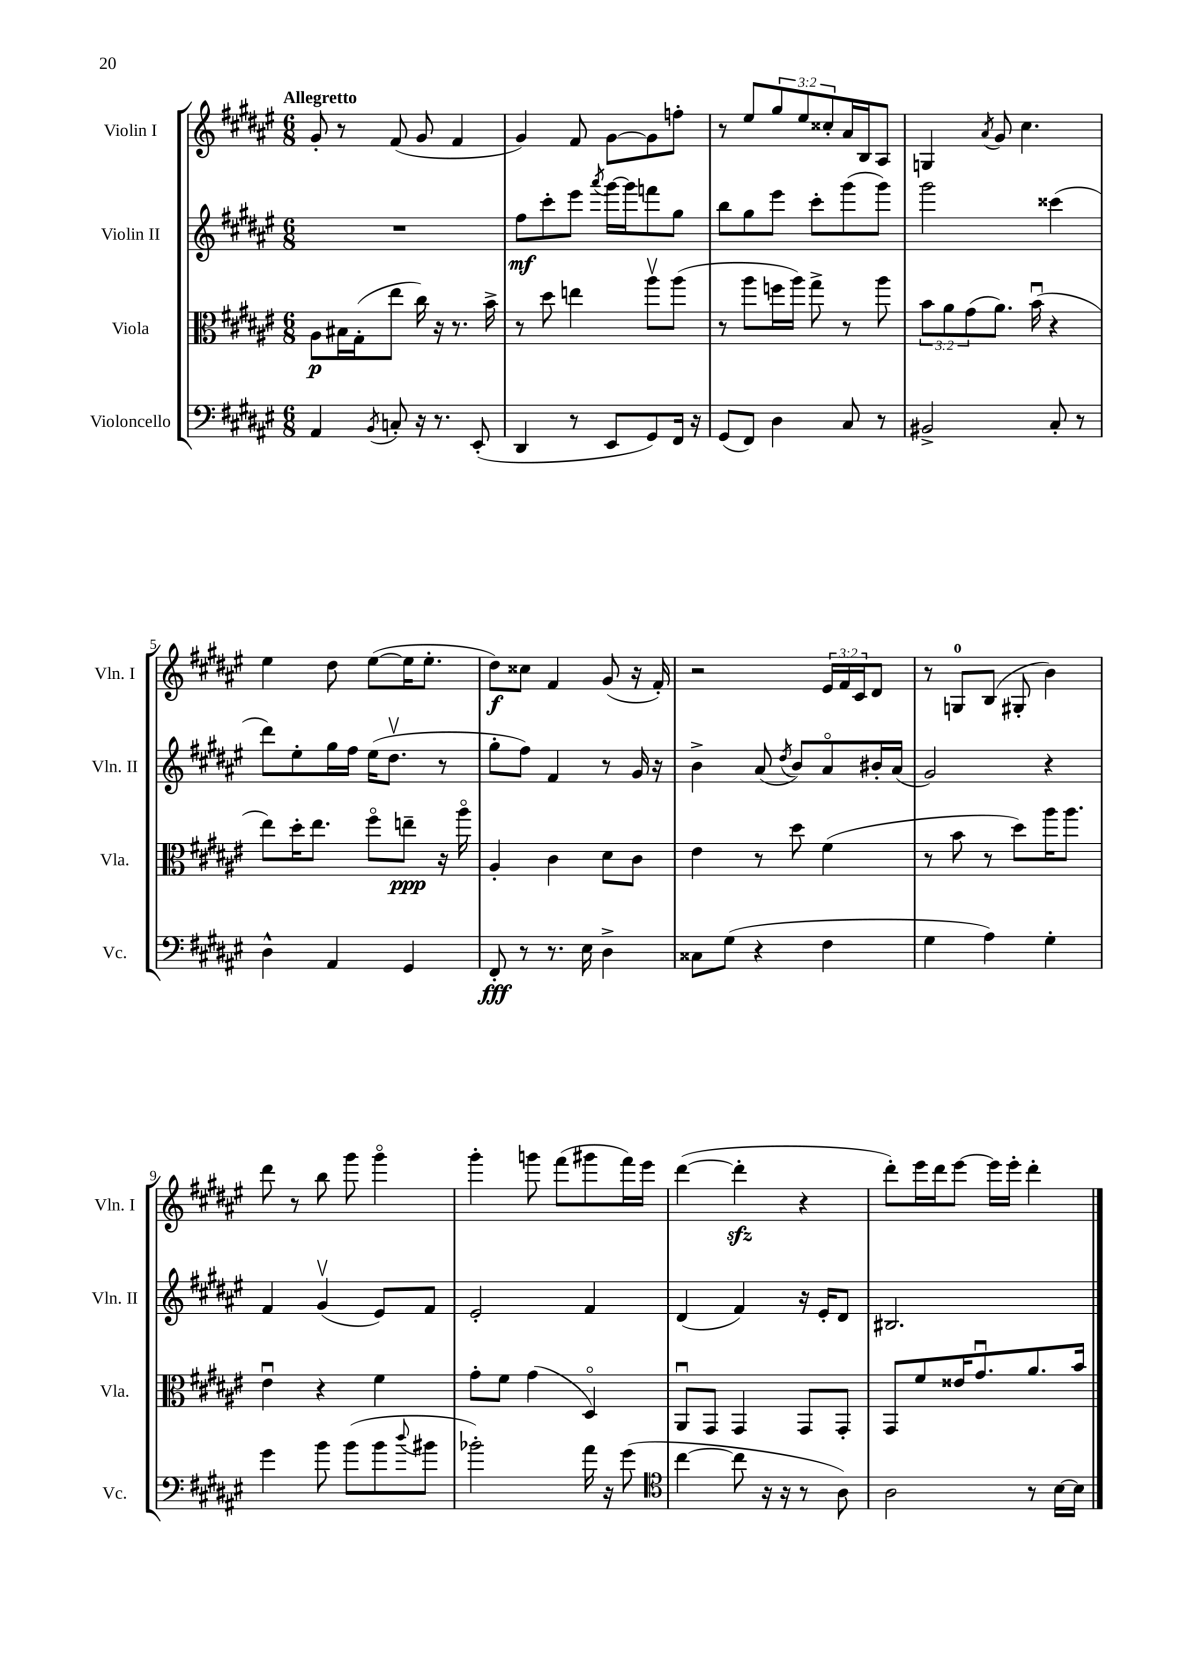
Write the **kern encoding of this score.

**kern	**kern	**kern	**kern
*staff4	*staff3	*staff2	*staff1
*clefF4	*clefC3	*clefG2	*clefG2
*k[f#c#g#d#a#e#]	*k[f#c#g#d#a#e#]	*k[f#c#g#d#a#e#]	*k[f#c#g#d#a#e#]
*M6/8	*M6/8	*M6/8	*M6/8
4AA#/	8A#\L	2.r	8g#'/
.	16B#\L	.	8r
.	(16G#'\J	.	.
8qBB/	.	.	.
8C'/	8ee#\J	.	(8f#/
16r	16cc#\)	.	8g#/
8.r	16r	.	.
.	8.r	.	4f#/
(8EE#'/	.	.	.
.	16b^\	.	.
=	=	=	=
4DD#/	8r	8ff#\L	4g#/)
.	8dd#\	8ccc#'\	.
8r	4ee\	8eee#\J	8f#/
.	.	8qaaa#/	.
8EE#/L	.	[16ggg#\LL	[8g#\L
.	.	16ggg#\]J	.
8GG#/)	8aa#v\L	8fff\	8g#\]
16FF#/Jk	(8aa#\J	8gg#\J	8ff'\J
16r	.	.	.
=	=	=	=
(8GG#/L	8r	8bb\L	8r
8FF#/J)	8aa#\L	8gg#\	8ee#/L
4D#\	16ff\L	8eee#\J	12gg#/
.	16aa#\JJ)	.	.
.	.	.	12ee#/
.	8gg#^\	8ccc#'\L	.
.	.	.	12cc##'/
8C#/	8r	(8ggg#\	16a#/L
.	.	.	16B/J
8r	8aa#\	8ggg#\J)	8A#/J
=	=	=	=
2BB#^/	12b\L	2ggg#\	4G/
.	12a#\	.	.
.	(12g#\	.	.
.	.	.	8qa#/
.	8.a#\J)	.	8g#/
.	.	.	4.cc#\
.	(16bu\	.	.
8C#'/	4r	(4ccc##\	.
8r	.	.	.
=	=	=	=
4D#^^\	8ee#\L)	8ddd#\L)	4ee#\
.	16dd#'\K	8ee#'\	.
.	8.ee#\J	.	.
4AA#/	.	16gg#\L	8dd#\
.	.	16ff#\JJ	.
.	8ff#o\L	(16ee#\LK	([8ee#\L
.	.	8.dd#v\J	.
4GG#/	8ee~\J	.	16ee#\]K
.	.	.	8.ee#'\J
.	16r	8r	.
.	16aa#o\	.	.
=	=	=	=
8FF#'/	4A#'/	8gg#'\L	8dd#\L)
8r	.	8ff#\J)	8cc##\J
8.r	4c#\	4f#/	4f#/
16E#\	.	.	.
4D#^\	8d#\L	8r	(8g#/
.	8c#\J	16g#/	16r
.	.	16r	16f#'/)
=	=	=	=
8C##\L	4e#\	4b^\	2r
(8G#\J	.	.	.
4r	8r	(8a#/	.
.	.	8qdd#/	.
.	8dd#\	8b/L)	.
4F#\	(4f#\	8a#o/	24e#/LL
.	.	.	24f#/
.	.	.	24c#/J
.	.	16b#'/L	8d#/J
.	.	(16a#/JJ	.
=	=	=	=
4G#\	8r	2g#/)	8r
.	8b\	.	8G/L
4A#\)	8r	.	(8B/J
.	8dd#\L)	.	8G#'/
4G#'\	16aa#\K	4r	4b\)
.	8.aa#\J	.	.
=	=	=	=
4g#\	4e#u\	4f#/	8ddd#\
.	.	.	8r
8b\	4r	(4g#v/	8bb\
(8b\L	.	.	8ggg#\
8b\	4f#\	8e#/L)	4ggg#o\
8qqdd#/	.	.	.
8b#\J	.	8f#/J	.
=	=	=	=
2b-'\)	8g#'\L	2e#'/	4ggg#'\
.	8f#\J	.	.
.	(4g#\	.	8ggg\
.	.	.	(8fff#\L
16a#\	4D#o/)	4f#/	8ggg#\
16r	.	.	.
(8g#\	.	.	16fff#\L)
.	.	.	16eee#\JJ
=	=	=	=
*clefC4	*	*	*
[4cc#\	8AA#u/L	(4d#/	([4ddd#\
.	8GG#/J	.	.
8cc#\]	4GG#/	4f#/)	4ddd#'\]
16r	.	.	.
16r	.	.	.
8r	8GG#/L	16r	4r
.	.	16e#'/LK	.
8A#\)	8GG#'/J	8d#/J	.
=	=	=	=
2A#\	8GG#/L	2.B#/	8ddd#'\L)
.	8f#/	.	16eee#\L
.	.	.	16ddd#\J
.	16e##/K	.	[8eee#\J
.	8.g#u/	.	.
.	.	.	16eee#\]LL
.	.	.	16eee#'\JJ
8r	8.a#/	.	4ddd#'\
[16B\LL	.	.	.
16B\]JJ	16b/Jk	.	.
==	==	==	==
*-	*-	*-	*-
